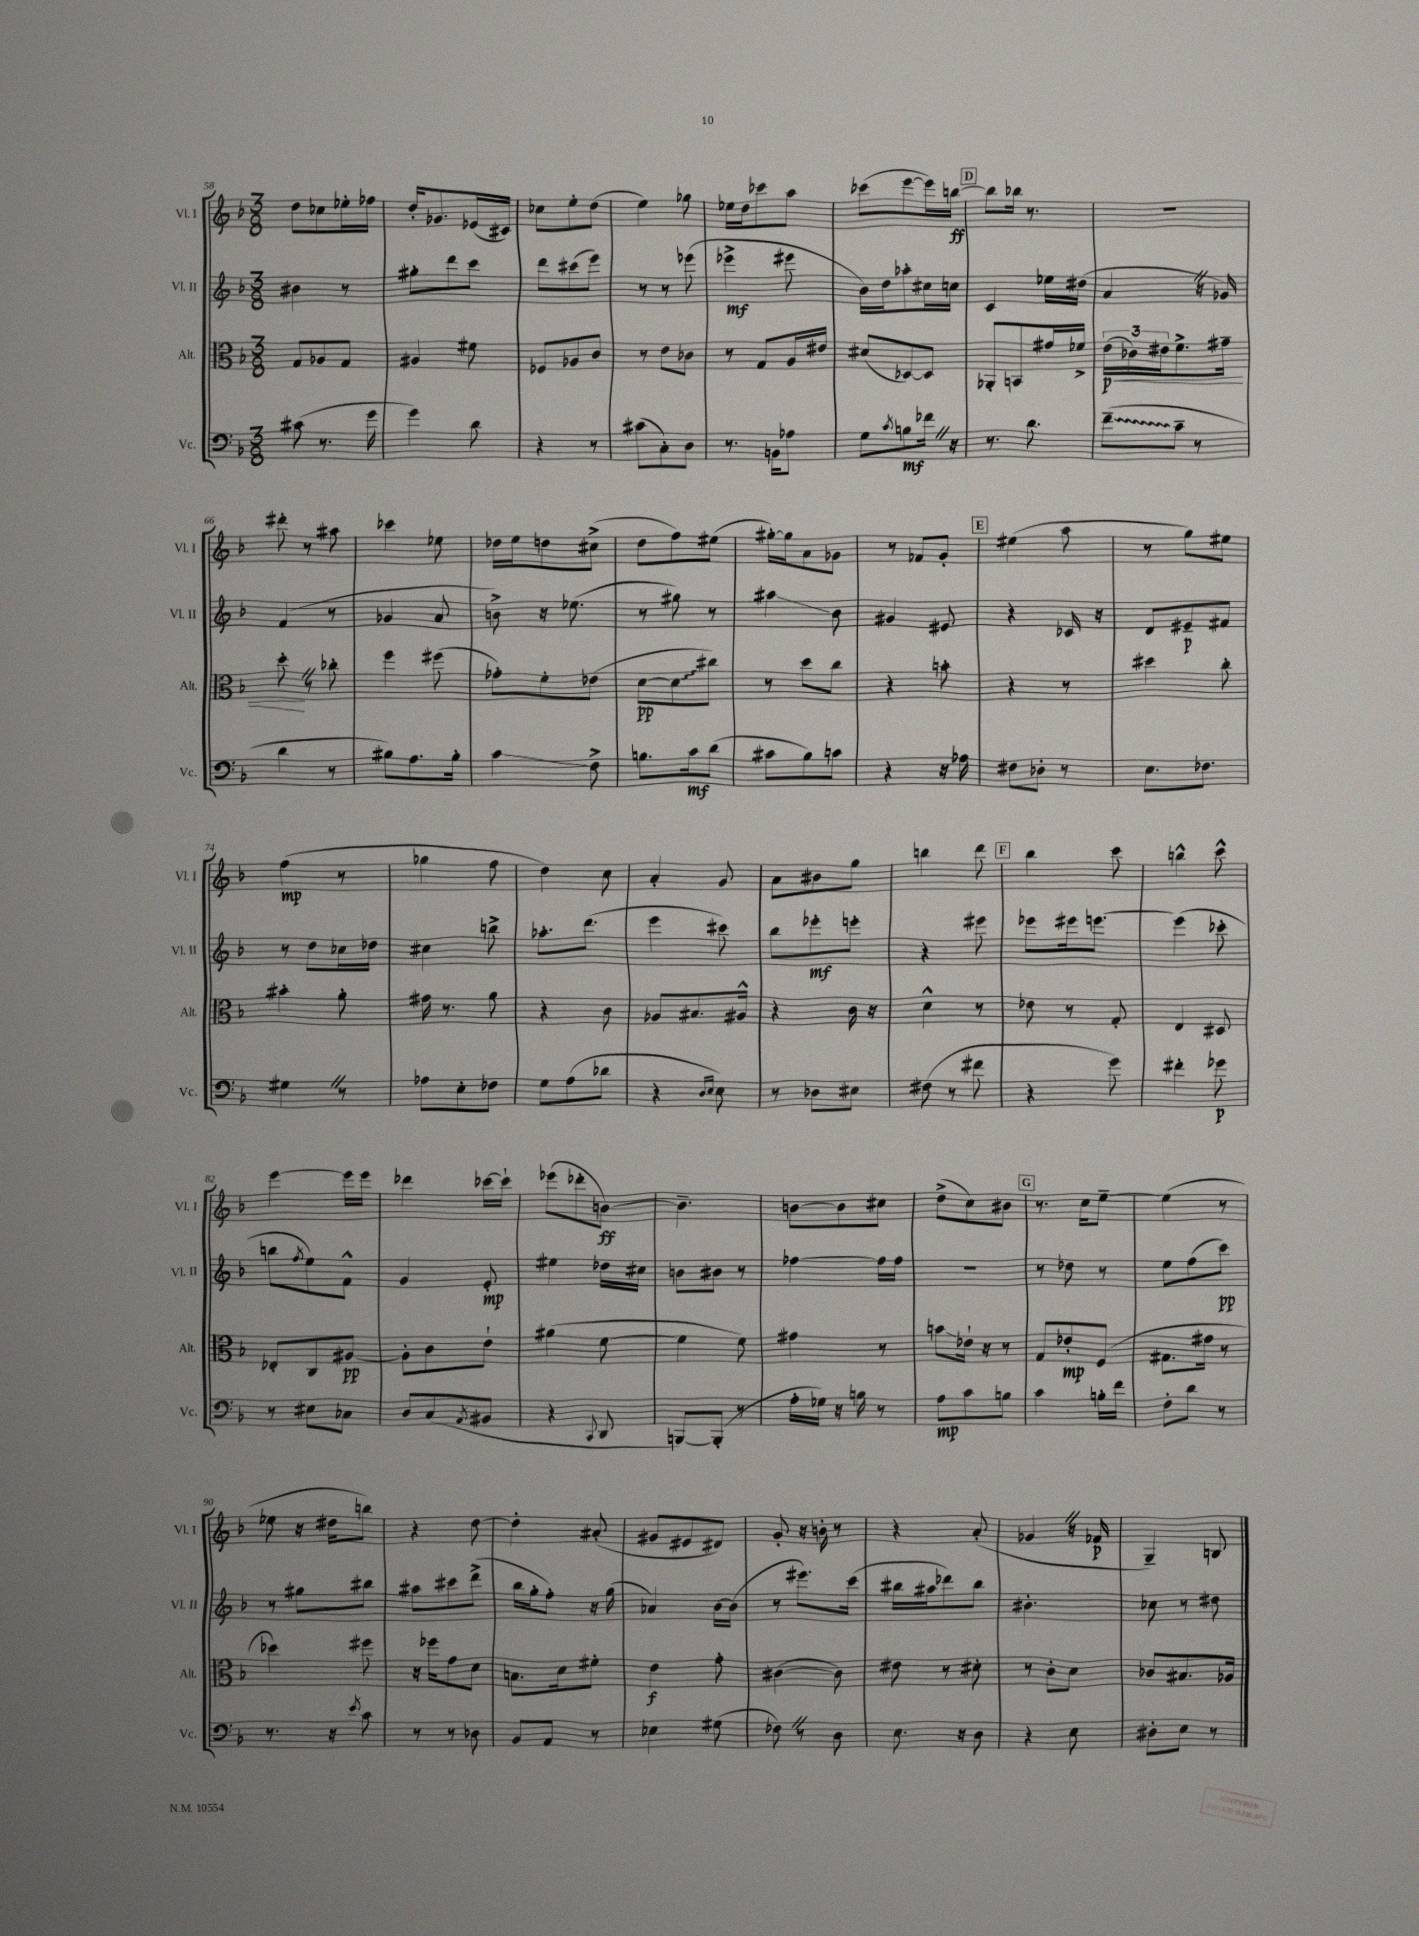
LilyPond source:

<<
\new StaffGroup <<
\new Staff = "s0" \with { instrumentName = "Vl. I" shortInstrumentName = "Vl. I" } {
    \clef treble \key f \major \numericTimeSignature \time 3/8
    d''8 ces''8 ees''16-. fes''16 |
    d''16-. ges'8. ees'16( cis'16) |
    ces''8 e''8-. d''8( |
    e''4) ges''8 |
    ees''16 d''16 ces'''8 a''8 |
    ces'''8( e'''8~ e'''16) b''16~\ff |
    \mark \markup { \box "D" } b''8 bes''16 r8. |
    R4. |
    dis'''8-. r8 ais''8 |
    ces'''4 ees''8 |
    des''16 e''16 d''8 cis''8->( |
    d''8 f''8) eis''8( |
    gis''16~-.) gis''16 a'8 ges'8 |
    r8 fes'8 g'8-. |
    \mark \markup { \box "E" } eis''4( a''8 |
    r8 g''8) eis''8 |
    f''4\mp( r8 |
    ges''4 f''8 |
    d''4) c''8 |
    a'4-. g'8 |
    a'8 bis'8 g''8 |
    b''4 d'''8 |
    \mark \markup { \box "F" } bes''4 c'''8 |
    b''4-^ c'''8-^ |
    e'''4~ e'''16 e'''16 |
    des'''4 ces'''16~ ces'''16-! |
    ees'''8( des'''8-. b'8~\ff) |
    b'4.-- |
    b'8~ b'8 cis''8 |
    d''8->( c''8) bis'8 |
    \mark \markup { \box "G" } r8. c''16 e''8~-- |
    e''4( r8 |
    ees''8 r16 dis''16 b''8) |
    r4 d''8~ |
    d''4-. ais'8-.( |
    gis'8 eis'8 dis'8) |
    g'8-. r16 b'16-. r8 |
    r4 a'8-.( |
    ges'4 \once \override BreathingSign.text = \markup { \musicglyph "scripts.caesura.straight" } \breathe r16 fes'16\p |
    g4--) b8 \bar "|." |
}
\new Staff = "s1" \with { instrumentName = "Vl. II" shortInstrumentName = "Vl. II" } {
    \clef treble \key f \major \numericTimeSignature \time 3/8
    bis'4 r8 |
    gis''8-. d'''8 c'''8 |
    d'''8 cis'''8( e'''8) |
    r8 r8 ees'''8( |
    ees'''4->\mf eis'''8 |
    bes'16) d''16 aes''8-. cis''16 c''16 |
    \mark \markup { \box "D" } c'4 ees''16 dis''16( |
    a'4 \once \override BreathingSign.text = \markup { \musicglyph "scripts.caesura.straight" } \breathe r16 ges'16) |
    f'4( r8 |
    ges'4 a'8 |
    b'8->) r16 ees''8.( |
    r8 gis''8) r8 |
    ais''4\glissando bes'8 |
    gis'4 eis'8 |
    \mark \markup { \box "E" } r4 ces'16 r16 |
    d'8 eis'8--\p fis'8 |
    r8 d''8 ces''16 des''16 |
    cis''4 b''8-> |
    aes''8.-. d'''8.( |
    e'''4 cis'''8) |
    bes''8 ees'''8-.\mf e'''8-. |
    r4 eis'''8 |
    \mark \markup { \box "F" } ees'''8 eis'''16 e'''8.~ |
    e'''4( ces'''8-. |
    b''8 \acciaccatura { f''8 } e''8) f'8-^ |
    g'4 e'8-.\mp |
    eis''4 des''16 cis''16 |
    b'8 bis'8 r8 |
    fes''4~ fes''16 fes''16 |
    R4. |
    \mark \markup { \box "G" } r8 des''8 r8 |
    e''8 f''8( c'''8\pp) |
    r8 gis''8 bis''8 |
    ais''8 cis'''8 d'''8->( |
    bes''16 g''16-. f''8-.) r16 g''16( |
    aes'4) bes'16~ bes'16( |
    r8 eis'''8.) c'''16( |
    bis''16 ais''16 des'''8) bis''8 |
    bis'4.-. |
    ces''8 r8 dis''8 \bar "|." |
}
\new Staff = "s2" \with { instrumentName = "Alt." shortInstrumentName = "Alt." } {
    \clef alto \key f \major \numericTimeSignature \time 3/8
    g8 aes8 g8 |
    ais4 fis'8 |
    fes8 aes8 c'8 |
    r8 e'8 ces'8 |
    r8 g8 a16 eis'16 |
    dis'8( des8~) des8 |
    \mark \markup { \box "D" } aes,8-. b,8 gis'16 fes'16-> |
    \tuplet 3/2 { e'16\p\<( ces'16) eis'16 } f'8.-> gis'16-- |
    d''8-.\! \once \override BreathingSign.text = \markup { \musicglyph "scripts.caesura.straight" } \breathe r8 ces''8-. |
    f''4 fis''8( |
    ges'8-.) f'8-. ees'8( |
    d'8~\pp \once \override Glissando.style = #'zigzag d'8\glissando cis''8) |
    r8 d''8 c''8 |
    r4 b'8-. |
    \mark \markup { \box "E" } r4 r8 |
    dis''4 c''8-. |
    bis'4-. a'8-. |
    gis'16 r8. a'8 |
    r4 c'8 |
    aes8 bis8. ais16-^ |
    r4 c'16 r16 |
    d'4-^ r8 |
    \mark \markup { \box "F" } ees'8 r8 g8-. |
    e4 dis8 |
    ees8-. c8 ais8~\pp |
    ais8-. c'8 e'8-! |
    ais'4( f'8~ |
    f'4 f'8) |
    gis'4 r8 |
    b'8\glissando ees'16-! r16 r8 |
    \mark \markup { \box "G" } g8 ees'8-.\mp f8( |
    gis8. gis'16 r8 |
    des''4) fis''8 |
    r16 fes''16 g'8 d'8 |
    b8. d'16 fis'8-. |
    e'4\f g'8-. |
    cis'4~( cis'8) |
    eis'8 r8 dis'8-. |
    r8 c'8-. d'8 |
    ces'8 bis8. aes16 \bar "|." |
}
\new Staff = "s3" \with { instrumentName = "Vc." shortInstrumentName = "Vc." } {
    \clef bass \key f \major \numericTimeSignature \time 3/8
    cis'8( r8. g'16 |
    g'4) d'8 |
    r4 r8 |
    cis'8( c8-.) d8 |
    r8. b,16 aes8 |
    g8 \acciaccatura { c'8 } b8\mf fes'16 \once \override BreathingSign.text = \markup { \musicglyph "scripts.caesura.straight" } \breathe r16 |
    \mark \markup { \box "D" } r8. d'8. |
    \once \override Glissando.style = #'zigzag f'8--\glissando( c'8-- r8 |
    d'4 r8 |
    bis8) a8. bis16-. |
    c'4\glissando f8-> |
    b8. c'16\mf d'8( |
    cis'8 bes8) c'8 |
    r4 r16 aes16 |
    \mark \markup { \box "E" } fis8 des8-. r8 |
    e8. fes8. |
    gis4 \once \override BreathingSign.text = \markup { \musicglyph "scripts.caesura.straight" } \breathe r8 |
    aes8 e8-. fes8 |
    g8 a8( des'8 |
    r4 \grace { d16 e16 } e8) |
    r8 des8 eis8 |
    fis8( r8 fis'8 |
    \mark \markup { \box "F" } r4 g'8) |
    fis'4-. ges'8\p |
    r8 eis8 ces8 |
    d8 c8( \acciaccatura { a,8 } bis,8 |
    r4 \appoggiatura { c,8 } d,8 |
    b,,8~) b,,8-.( r8 |
    a16-. ges16) r16 b16 r8 |
    a8\mp c'8 b8 |
    \mark \markup { \box "G" } c'4 b16-. f'16 |
    f8-. d'8 r8 |
    r8. r16 \acciaccatura { e'8 } c'8 |
    r8 r8 des8 |
    bes,8 a,8 r8 |
    ees4 gis8( |
    fes8) \once \override BreathingSign.text = \markup { \musicglyph "scripts.caesura.straight" } \breathe r8 d8 |
    e8. r16 d8 |
    r4 e8 |
    dis8-. e8 r8 \bar "|." |
}
>>
>>
\layout { \context { \Score currentBarNumber = #58 } }
